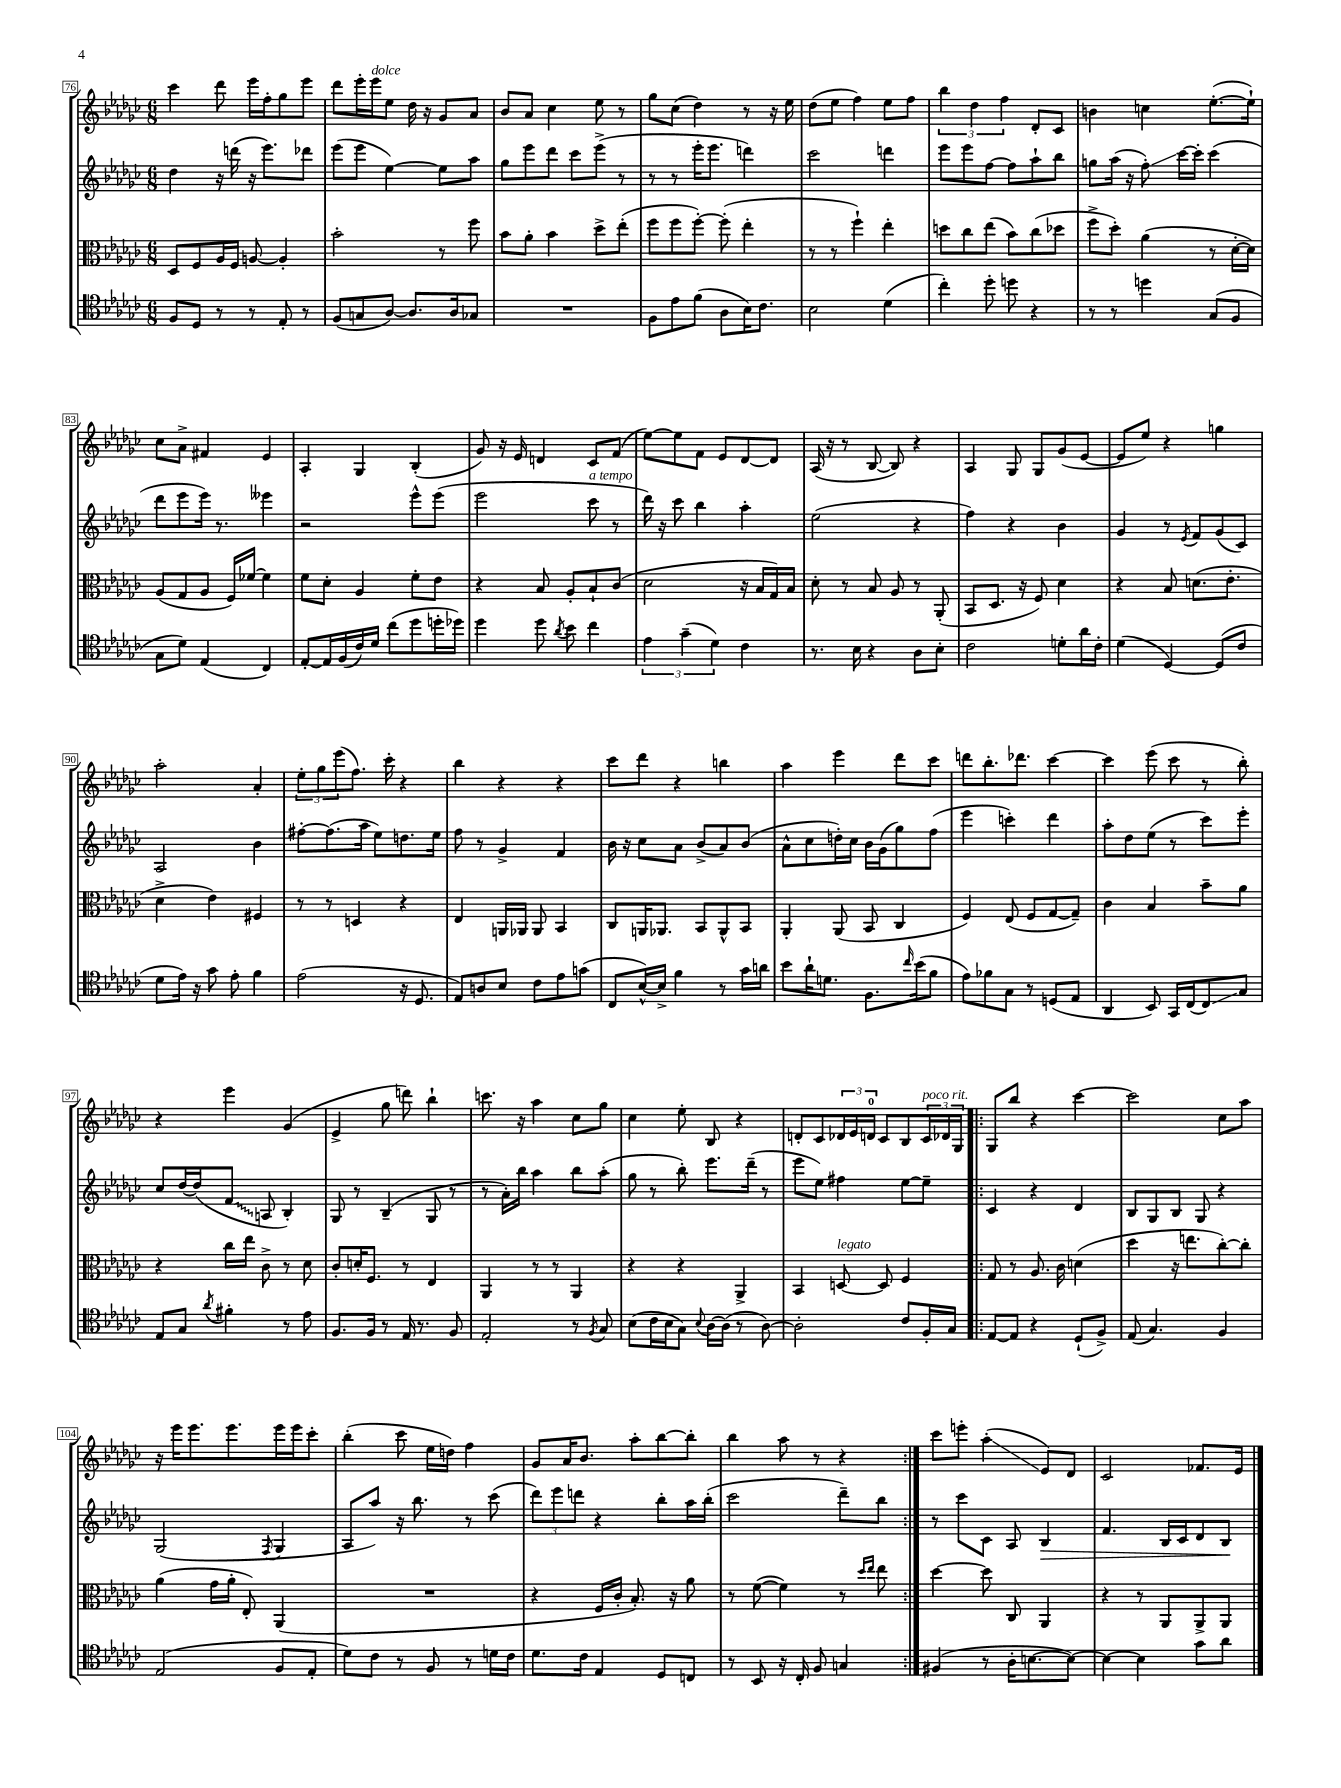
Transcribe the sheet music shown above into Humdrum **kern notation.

**kern	**kern	**kern	**kern
*staff4	*staff3	*staff2	*staff1
*clefC4	*clefC3	*clefG2	*clefG2
*k[b-e-a-d-g-c-]	*k[b-e-a-d-g-c-]	*k[b-e-a-d-g-c-]	*k[b-e-a-d-g-c-]
*M6/8	*M6/8	*M6/8	*M6/8
8F/L	8D-/L	4dd-\	4ccc-\
8D-/J	8F/	.	.
8r	16A-/L	16r	8ddd-\
.	16F/JJ	(16ddd\	.
8r	[8A/	16r	16eee-\LL
.	.	8.eee-\L)	16ff'\J
8E-'/	4A'/]	.	8gg-\
8r	.	8ddd-\J	8eee-\J
=	=	=	=
(8F/L	2b-'\	(8eee-\L	8ddd-\L
8G/	.	8eee-\J	16eee-'\L
.	.	.	16eee-\J
[8A-/J)	.	[4ee-\)	8ee-\J
8.A-/]L	.	.	16dd-\
.	.	.	16r
.	8r	8ee-\]L	8g-/L
16A-/k	.	.	.
8G-/J	8ff\	8aa-\J	8a-/J
=	=	=	=
2.r	8b-\L	8gg-\L	8b-/L
.	8a-'\J	8eee-\	8a-/J
.	4b-\	8ddd-\J	4cc-\
.	.	8ccc-\L	.
.	8dd-^\L	(8eee-^\J	8ee-\
.	(8ee-'\J	8r	8r
=	=	=	=
8F\L	8ff\L	8r	8gg-\L
8e-\	8ff\	8r	(8cc-\J
(8f\J	[8ff'\J)	16eee-'\LK	4dd-\)
.	.	8.eee-\J	.
8A-\L	(8ff'\]	.	.
16B-\K)	4ee-'\	4ddd\)	8r
8.c-\J	.	.	.
.	.	.	16r
.	.	.	16ee-\
=	=	=	=
2B-\	8r	2ccc-\	(8dd-\L
.	8r	.	8ee-\J
.	4ff`\)	.	4ff\)
(4d-\	4ee-'\	4ddd\	8ee-\L
.	.	.	8ff\J
=	=	=	=
4cc-'\)	8dd\L	8eee-\L	6bb-\
.	8cc-\	8eee-\	.
.	.	.	6dd-\
8dd-'\	(8ee-\J	[8ff\J	.
.	.	.	6ff\
8dd\	8b-\L)	8ff\]L	.
4r	(8cc-\	8aa-`\	8d-'/L
.	8dd-\J	8bb-\J	8c-/J
=	=	=	=
8r	8ff^\L	8gg\L	4b\
8r	8dd-'\J)	(16aa-\Jk	.
.	.	16r	.
4dd\	(4a-\	8ff'\)	4cc\
.	.	[16ccc-\LL	.
.	.	16ccc-'\]JJ	.
(8G-/L	8r	(4ccc-\	([8.ee-'\L
8F/J	[16d-'\LL	.	.
.	16d-\]JJ)	.	16ee-`\]Jk)
=	=	=	=
8G-\L	(8A-/L	8ddd-\L	8cc-\L
8d-\J)	8G-/	8eee-\	8a-^\J
(4E-/	8A-/J	16eee-\Jk)	4f#/
.	.	8.r	.
.	16F/LL)	.	.
.	[16f-/JJ	.	.
4C-/)	4f-\]	4eee--\	4e-/
=	=	=	=
[8E-'/L	8f\L	2r	4A-'/
16E-/]L	8d-'\J	.	.
(16F/	.	.	.
16c-/)	4A-/	.	4G-/
16d-/JJ	.	.	.
(8cc-\L	.	.	.
8dd-\	8f'\L	8eee-^^\L	(4B-'/
16dd'\L	8e-\J	(8eee-\J	.
16dd-\JJ)	.	.	.
=	=	=	=
4dd-\	4r	2eee-\	8g-/)
.	.	.	16r
.	.	.	16e-/
8dd-\	8B-/	.	4d/
8qa-/	.	.	.
8b-\	8A-'/L	.	.
4cc-\	8B-`/	8ccc-\	8c-/L
.	(8c-/J	8r	(8f/J
=	=	=	=
6e-\	2d-\	16ddd-\)	[8ee-\L)
.	.	16r	.
.	.	8ccc-\	8ee-\]
(6g-~\	.	.	.
.	.	4bb-\	8f\J
6d-\)	.	.	.
.	.	.	8e-/L
4c-\	16r	4aa-'\	[8d-/
.	16B-/LL	.	.
.	16G-/)	.	8d-/]J
.	16B-/JJ	.	.
=	=	=	=
8.r	8d-'\	(2ee-\	(16A-/
.	.	.	16r
.	8r	.	8r
16B-\	.	.	.
4r	8B-/	.	[8B-/
.	8A-/	.	8B-/])
8A-\L	8r	4r	4r
8B-'\J	(8AA-'/	.	.
=	=	=	=
2c-\	8BB-/L	4ff\)	4A-/
.	8.D-/J	.	.
.	.	4r	8G-/
.	16r	.	.
.	8F/)	.	8G-/L
8d'\L	4d-\	4b-\	(8g-/
16a-\L	.	.	[8e-/J
16c-'\JJ	.	.	.
=	=	=	=
(4d-\	4r	4g-/	8e-/]L
.	.	.	8ee-/J)
[4D-/)	8B-/	8r	4r
.	.	8qe-/	.
.	(8.d\L	8f/L	.
(8D-/]L	.	(8g-/	4gg\
.	8.e-'\J	.	.
8c-/J	.	8c-/J)	.
=	=	=	=
8d-\L	4d-^\	2A-/	2aa-'\
16e-\Jk)	.	.	.
16r	.	.	.
8g-\	4e-\)	.	.
8e-'\	.	.	.
4f\	4F#/	4b-\	4a-'/
=	=	=	=
(2e-\	8r	[8ff#'\L	12ee-'\L
.	.	.	12gg-\
.	8r	(8.ff#\]	.
.	.	.	(12eee-\
.	4D/	.	8.ff\J)
.	.	16aa-\Jk	.
.	.	8ee-\L)	.
.	.	.	16ccc-'\
16r	4r	8.dd\	4r
8.D-/	.	.	.
.	.	16ee-\Jk	.
=	=	=	=
8E-/L)	4E-/	8ff\	4bb-\
8A/	.	8r	.
8B-/J	16AA/LL	4g-^/	4r
.	16AA-/JJ	.	.
8c-\L	8AA-/	.	.
8e-\	4BB-/	4f/	4r
(8g\J	.	.	.
=	=	=	=
8C-/L	8C-/L	16b-\	8ccc-\L
.	.	16r	.
[16B-^^/L)	16AA/K	8cc-\L	8ddd-\J
16B-^/]JJ	8.AA-/J	.	.
4f\	.	8a-\J	4r
.	8BB-/L	(8b-^/L	.
8r	8AA-^^/	8a-/)	4bb\
16g-\LL	8BB-/J	(8b-/J	.
16a\JJ	.	.	.
=	=	=	=
8b-\L	4AA-'/	8a-^^\L	4aa-\
16a-`\K	.	8cc-\	.
8.d\J	.	.	.
.	(8AA-/	16dd'\L)	4eee-\
.	.	16cc-\JJ	.
8.F\L	8BB-/	16b-\LL	.
.	.	(16g-\J	.
.	4C-/	8gg-\)	8ddd-\L
16qqcc-/	.	.	.
(16b-\k	.	.	.
8f\J	.	(8ff\J	8ccc-\J
=	=	=	=
8e-\L)	4F/)	4eee-\	8ddd\L
8f-\	.	.	8.bb-'\
8G-\J	(8E-/	4ccc'\)	.
.	.	.	8.ddd-\J
8r	8F/L	.	.
(8D/L	[8G-/	4ddd-\	[4ccc-\
8E-/J	8G-~/]J)	.	.
=	=	=	=
4AA-/	4c-\	8aa-'\L	4ccc-\]
.	.	8dd-\	.
8BB-/)	4B-/	(8ee-\J	(8eee-\
16GG-/LL	.	8r	8ccc-\
(16C-/J	.	.	.
8C-/)	8b-~\L	8ccc-\L)	8r
8G-/J	8a-\J	8eee-'\J	8bb-'\)
=	=	=	=
8E-/L	4r	8cc-/L	4r
8G-/J	.	[16dd-/L	.
.	.	(16dd-/]J	.
8qa-/	.	.	.
4f#'\	16cc-\LL	8f/J	4eee-\
.	16ee-\JJ	.	.
.	8c-^\	8A/	.
8r	8r	4B-'/)	(4g-/
8e-\	8d-\	.	.
=	=	=	=
8.F/L	8c-'/L	8G-/	4e-^/
.	16d'/K	8r	.
16F/Jk	8.F/J	.	.
8r	.	(4B-~/	8gg-\
16E-/	8r	.	8ddd\)
8.r	.	.	.
.	4E-/	8G-/	4bb-`\
8F/	.	8r	.
=	=	=	=
2E-'/	4AA-/	8r	8.ccc\
.	.	16a-'\LL)	.
.	.	16bb-\JJ	16r
.	8r	4aa-\	4aa-\
.	8r	.	.
8r	4AA-/	8bb-\L	8cc-\L
8qF/	.	.	.
8G-/	.	(8aa-'\J	8gg-\J
=	=	=	=
(8B-\L	4r	8gg-\	4cc-\
16c-\L	.	8r	.
16B-\J	.	.	.
8G-\J)	4r	8bb-'\)	8ee-'\
8qqB-/	.	.	.
[16A-\LL	.	8.eee-\L	8B-/
(16A-\]JJ	.	.	.
8r	4AA-^/	.	4r
.	.	(16ddd-~\Jk	.
[8A-\)	.	8r	.
=	=	=	=
2A-'\]	4BB-/	8eee-\L	8d'/L
.	.	8ee-\J)	8c-/
.	[8D/	4ff#\	24d-/L
.	.	.	24e-/
.	.	.	24d/JJ
.	8D/]	.	8c-/L
8c-/L	4F/	[8ee-\L	8B-/
16F'/L	.	8ee-~\]J	24c-/L
.	.	.	24d-/
16G-/JJ	.	.	.
.	.	.	24G-/JJ
=!|:	=!|:	=!|:	=!|:
[8E-/L	8G-/	4c-/	8G-/L
8E-/]J	8r	.	8bb-/J
4r	8.A-/	4r	4r
.	16c-\	.	.
(8D-`/L	(4d\	4d-/	[4ccc-\
8F^/J)	.	.	.
=	=	=	=
(8E-/	4dd-\	8B-/L	2ccc-\]
4.G-/)	.	8G-/	.
.	16r	8B-/J	.
.	8.ee\L	.	.
.	.	8G-/	.
4F/	[8cc-'\)	4r	8cc-\L
.	8cc-'\]J	.	8aa-\J
=	=	=	=
(2E-/	(4a-\	(2G-/	16r
.	.	.	16eee-\LK
.	.	.	8.eee-\
.	16g-\LL	.	.
.	16a-'\JJ	.	8.eee-\
.	8E-'/)	.	.
.	.	8qF/	.
8F/L	(4AA-/	4G-/	16eee-\L
.	.	.	16eee-\J
8E-'/J	.	.	8ccc-'\J
=	=	=	=
8d-\L)	2.r	8A-/L	(4bb-'\
8c-\J	.	8aa-/J)	.
8r	.	16r	8ccc-\
.	.	8.bb-\	.
8F/	.	.	16ee-\LL
.	.	.	16dd\JJ)
8r	.	8r	4ff\
16d\LL	.	(8ccc-\	.
16c-\JJ	.	.	.
=	=	=	=
8.d-\L	4r	12ddd-\L)	8g-/L
.	.	12eee-\	.
.	.	.	16a-/K
.	.	12ddd\J	.
16c-\Jk	.	.	8.b-/J
4E-/	16F/LL	4r	.
.	16c-'/JJ	.	.
.	8.B-'/)	.	8aa-'\L
8D-/L	.	8bb-'\L	[8bb-\
.	16r	.	.
8C/J	8a-\	16aa-\L	8bb-'\]J
.	.	(16bb-'\JJ	.
=	=	=	=
8r	8r	2ccc-\	4bb-\
8BB-/	([8f\	.	.
16r	4f\])	.	8aa-\
16C-'/	.	.	.
8F/	.	.	8r
4G/	8r	8ddd-~\L)	4r
.	16qqdd-/LL	.	.
.	16qqee-/JJ	.	.
.	8ee-\	8bb-\J	.
=:|!	=:|!	=:|!	=:|!
(4F#/	[4dd-\	8r	8ccc-\L
.	.	8ccc-\L	8eee'\J
8r	8dd-\]	8c-\J	(4aa-'\
16A-'\LK	8C-/	8A-/	.
[8.B\	.	.	.
.	4AA-/	4B-/	8e-/L)
8B\_J)	.	.	8d-/J
=	=	=	=
4B\_	4r	4.f/	2c-/
4B\]	8r	.	.
.	8AA-/L	16B-/LL	.
.	.	16c-/J	.
8g-\L	8AA-^/	8d-/	8.f-/L
8a-\J	8AA-/J	8B-/J	.
.	.	.	16e-/Jk
==	==	==	==
*-	*-	*-	*-
